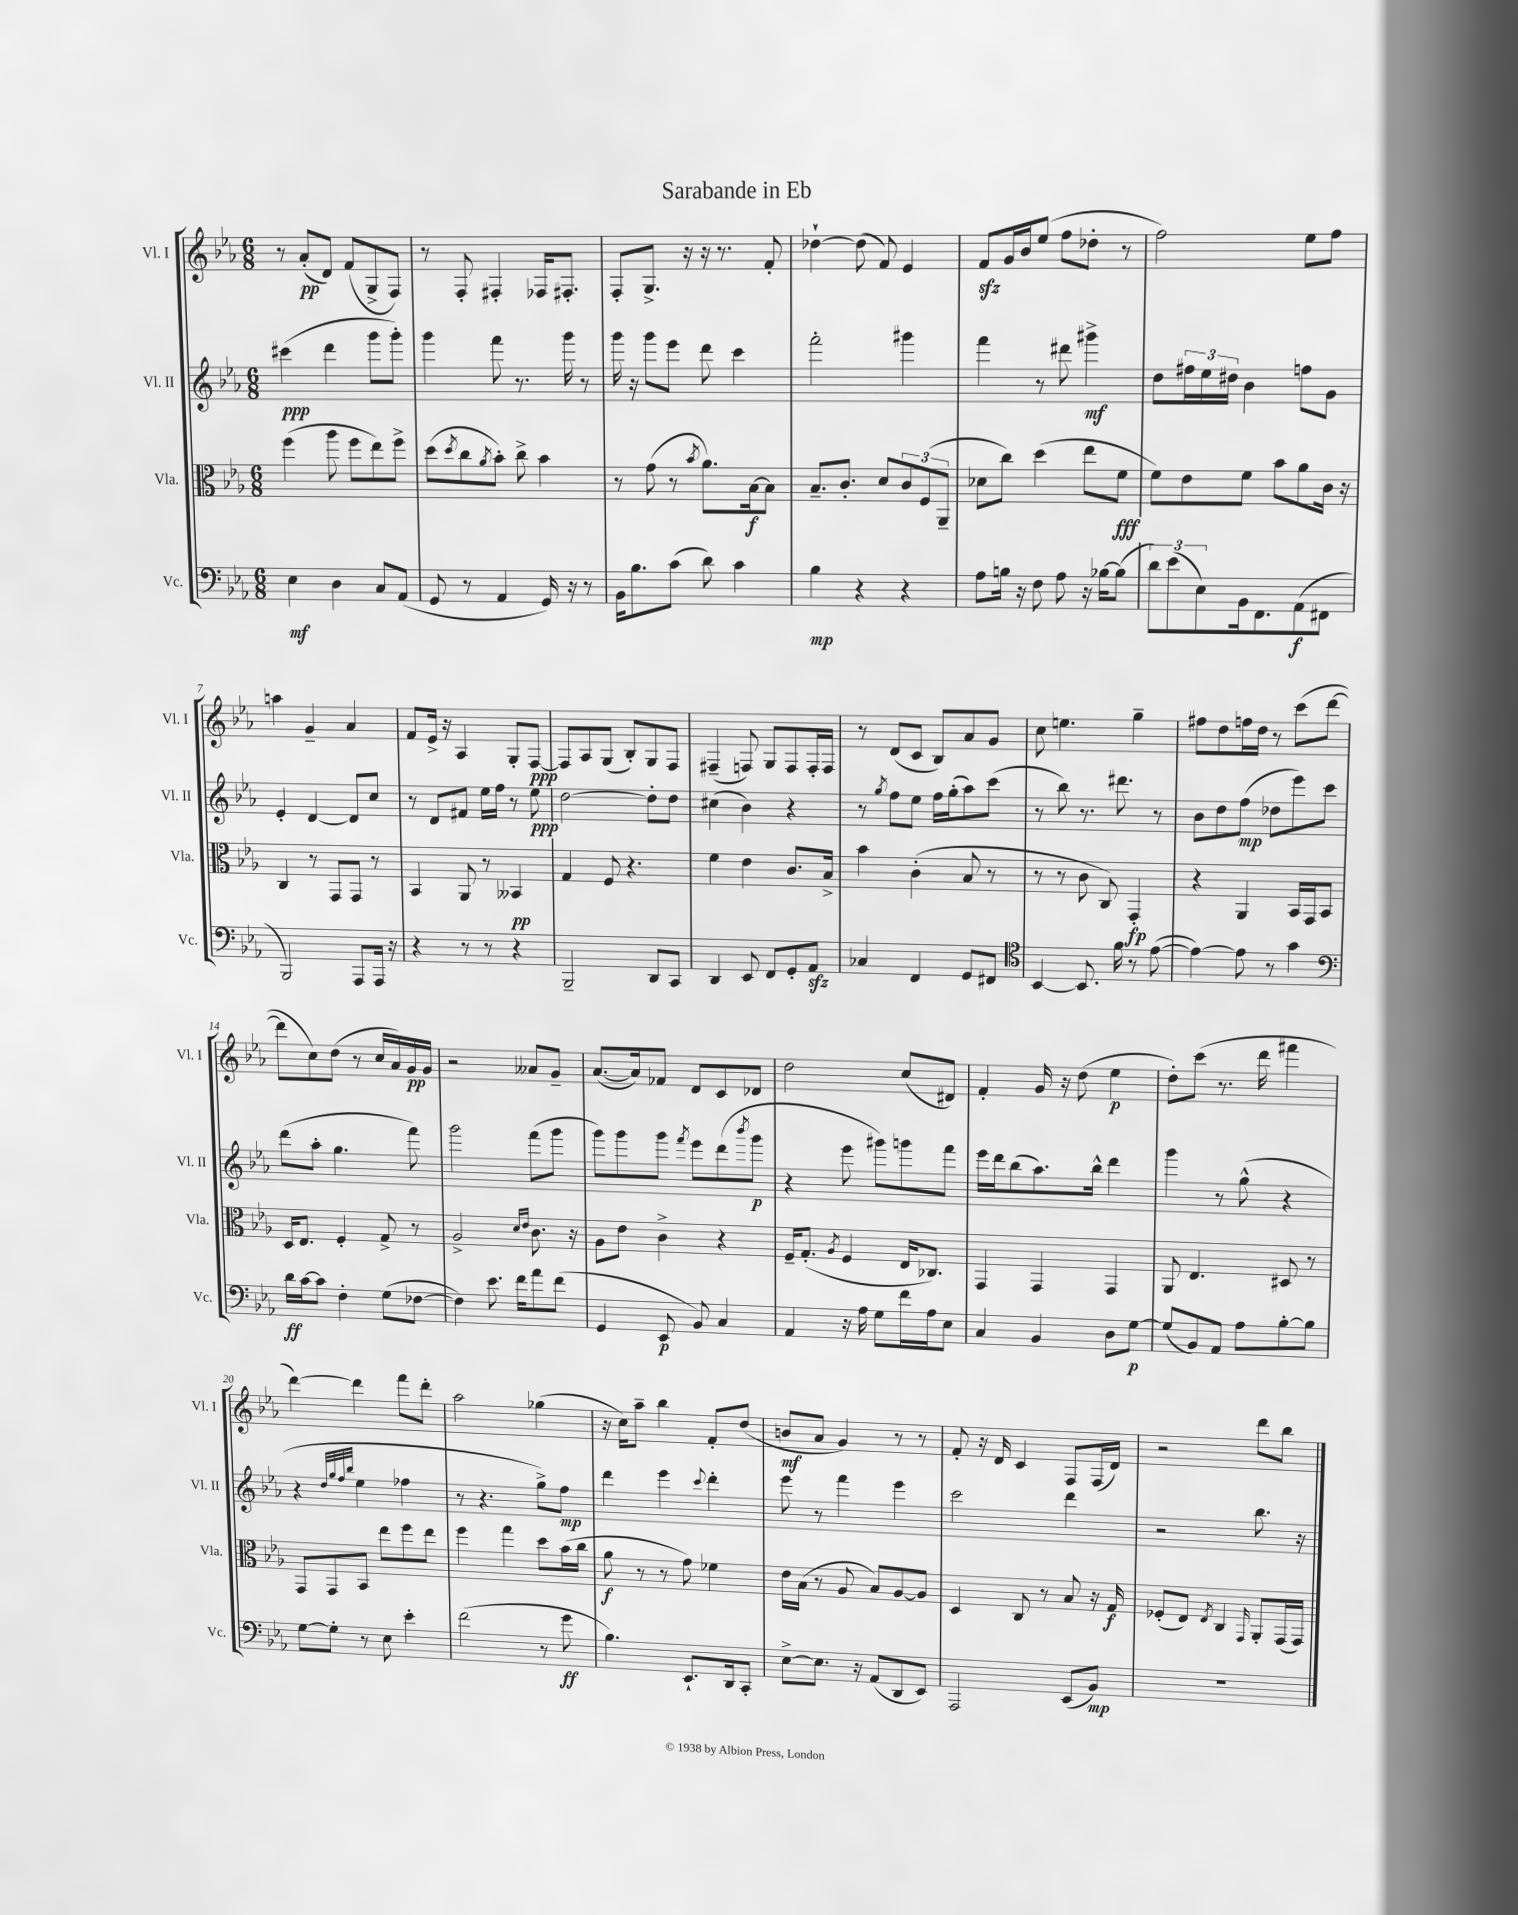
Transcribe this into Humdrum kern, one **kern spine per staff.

**kern	**dynam	**kern	**dynam	**kern	**dynam	**kern	**dynam
*part4	*part4	*part3	*part3	*part2	*part2	*part1	*part1
*staff4	*staff4	*staff3	*staff3	*staff2	*staff2	*staff1	*staff1
*I"Vc.	*	*I"Vla.	*	*I"Vl. II	*	*I"Vl. I	*
*I'Vc.	*	*I'Vla.	*	*I'Vl. II	*	*I'Vl. I	*
*clefF4	*	*clefC3	*	*clefG2	*	*clefG2	*
*k[b-e-a-]	*	*k[b-e-a-]	*	*k[b-e-a-]	*	*k[b-e-a-]	*
*M6/8	*	*M6/8	*	*M6/8	*	*M6/8	*
=1	=1	=1	=1	=1	=1	=1	=1
4E-\	mf	(4ff\	.	(4ccc#X\	ppp	8r	.
.	.	.	.	.	.	(8a-'/L	pp
4D\	.	8aa-\	.	4ddd\	.	8d/J)	.
.	.	8ff\L	.	.	.	(8f/L	.
8C/L	.	8ee-\)	.	8ggg\L	.	8G^/	.
(8AA-/J	.	8ff^\J	.	8ggg'\J)	.	8F/J)	.
=2	=2	=2	=2	=2	=2	=2	=2
8GG/	.	(8dd\L	.	4ggg\	.	8r	.
.	.	8qdd/	.	.	.	.	.
8r	.	8cc\	.	.	.	8F'/	.
.	.	8qa-/	.	.	.	.	.
4AA-/	.	8b-'\J)	.	8fff\	.	4F#X'/	.
.	.	8cc^\	.	8.r	.	.	.
16GG/)	.	4b-\	.	.	.	16F-X/KL	.
16r	.	.	.	16ggg\	.	8.F#X'/J	.
8r	.	.	.	8r	.	.	.
=3	=3	=3	=3	=3	=3	=3	=3
16BB-\KL	.	8r	.	16ggg\	.	8F'/L	.
8.B-\	.	.	.	16r	.	.	.
.	.	(8g\	.	8ggg\L	.	8.G^/J	.
(8c\J	.	8r	.	8eee-\J	.	.	.
.	.	.	.	.	.	16r	.
.	.	8qb-/	.	.	.	.	.
8d\)	.	8.a-\L)	.	8ddd\	.	16r	.
.	.	.	.	.	.	8.r	.
4c\	.	.	.	4ccc\	.	.	.
.	.	[16B-\k	f	.	.	.	.
.	.	8B-\J]	.	.	.	8f'/	.
=4	=4	=4	=4	=4	=4	=4	=4
4B-\	mp	8.B-~/L	.	2fff'\	.	[4dd-X`\	.
.	.	8.c'/J	.	.	.	.	.
4r	.	.	.	.	.	(8dd-\]	.
.	.	8d/L	.	.	.	8f/)	.
4r	.	12c/	.	4ggg#X\	.	4e-/	.
.	.	(12F/	.	.	.	.	.
.	.	12AA-~/J	.	.	.	.	.
=5	=5	=5	=5	=5	=5	=5	=5
8A-\L	.	8d-X\L	.	4fff\	.	8fzz/L	.
16Bn\Jk	.	8cc\J)	.	.	.	16g/L	.
16r	.	.	.	.	.	16b-/J	.
8F\	.	(4dd\	.	8r	.	(8ee-/J	.
8A-\	.	.	.	8ddd#X\	.	8ff\L	.
16r	.	8ee-\L	.	4ggg#X^\	mf	8dd-X'\J	.
[16B-X\KL	.	.	.	.	.	.	.
(8B-\J]	.	8f\J	fff	.	.	8r	.
=6	=6	=6	=6	=6	=6	=6	=6
12d\L)	.	8f\L)	.	8dd\L	.	2ff\)	.
(12e-\	.	.	.	.	.	.	.
.	.	8e-\	.	24ff#X\L	.	.	.
12E-\)	.	.	.	24ee-\	.	.	.
.	.	.	.	24dd#X\JJ	.	.	.
16BB-\k	.	8f\J	.	4b-\	.	.	.
8.FF\	.	.	.	.	.	.	.
.	.	8b-\L	.	.	.	.	.
(8AA-\	f	8a-\	.	8ffn\L	.	8ee-\L	.
8FF#X\J	.	16c\Jk	.	8g\J	.	8ff\J	.
.	.	16r	.	.	.	.	.
!!LO:LB:g=z
=7	=7	=7	=7	=7	=7	=7	=7
2BBB-/)	.	4C/	.	4e-'/	.	4aan\	.
.	.	8r	.	[4d/	.	4g~/	.
.	.	8GG/L	.	.	.	.	.
8AAA-/L	.	8GG/J	.	8d/L]	.	4a-/	.
16AAA-/Jk	.	8r	.	8cc/J	.	.	.
16r	.	.	.	.	.	.	.
=8	=8	=8	=8	=8	=8	=8	=8
4r	.	4BB-/	.	8r	.	8f/L	.
.	.	.	.	8d/L	.	16e-^/Jk	.
.	.	.	.	.	.	16r	.
8r	.	8AA-/	.	8f#X/J	.	4A-/	.
8r	.	8r	.	16ee-\LL	.	.	.
.	.	.	.	16ff\JJ	.	.	.
4r	.	4BB--X/	pp	8r	.	8G'/L	.
.	.	.	.	8ee-\	ppp	[8F/J	ppp
=9	=9	=9	=9	=9	=9	=9	=9
2BBB-~/	.	4G/	.	[2dd\	.	8F/L]	.
.	.	.	.	.	.	8A-/	.
.	.	8F/	.	.	.	(8G/J	.
.	.	4.r	.	.	.	8B-'/L)	.
8DD/L	.	.	.	8dd'\L]	.	8G/	.
8CC/J	.	.	.	8dd\J	.	8F/J	.
=10	=10	=10	=10	=10	=10	=10	=10
4DD/	.	4f\	.	(4cc#X\	.	(4F#X~/	.
8EE-/	.	4e-\	.	4b-\)	.	8Fn/)	.
8FF/L	.	.	.	.	.	8G/L	.
8GG'/	.	8.c/L	.	4r	.	8F/	.
8AA-zz/J	.	.	.	.	.	16F'/L	.
.	.	16B-^/Jk	.	.	.	16F/JJ	.
=11	=11	=11	=11	=11	=11	=11	=11
4C-X/	.	4b-\	.	8r	.	8r	.
.	.	.	.	8qgg/	.	.	.
.	.	.	.	8ff\L	.	(8d/L	.
4FF/	.	(4c'\	.	8ee-\J	.	8c/J	.
.	.	.	.	16ff\LL	.	8B-/L)	.
.	.	.	.	(16gg'\J	.	.	.
8GG/L	.	8B-/	.	8aa-\)	.	8a-/	.
8FF#X/J	.	8r	.	(8ccc\J	.	8g/J	.
=12	=12	=12	=12	=12	=12	=12	=12
*clefC4	*	*	*	*	*	*	*
[4BB-/	.	8r	.	8r	.	8cc\	.
.	.	8r	.	8bb-\)	.	4.een\	.
8.BB-/]	.	8c\	.	8.r	.	.	.
.	.	8C/)	.	.	.	.	.
16f\	.	.	.	8.ddd#X\	.	.	.
8r	.	4GG'/	fp	.	.	4gg~\	.
([8e-\	.	.	.	8r	.	.	.
=13	=13	=13	=13	=13	=13	=13	=13
4e-\_)	.	4r	.	8b-\L	.	8ff#X\L	.
.	.	.	.	8dd\	.	8dd\	.
8e-\]	.	4AA-/	.	(8ff\J	mp	16ffn\L	.
.	.	.	.	.	.	16dd\JJ	.
8r	.	.	.	8dd-X\L	.	8r	.
4g\	.	16BB-/LL	.	8eee-\)	.	(8ccc\L	.
.	.	16GG/J	.	.	.	.	.
.	.	8BB-/J	.	8ccc\J	.	[8ddd\J	.
!!LO:LB:g=z
=14	=14	=14	=14	=14	=14	=14	=14
*clefF4	*	*	*	*	*	*	*
16d\LL	ff	16D/KL	.	(8ddd\L	.	8ddd\L]	.
[16c\J	.	8.E-/J	.	.	.	.	.
8c\J]	.	.	.	8aa-'\J	.	8cc\)	.
4F'\	.	4F'/	.	4.gg\	.	(8dd\J	.
.	.	.	.	.	.	8r	.
(8G\L	.	8G^/	.	.	.	16cc/LL	.
.	.	.	.	.	.	16a-/)	.
[8F-X\J	.	8r	.	8fff\)	.	16g/	pp
.	.	.	.	.	.	16g/JJ	.
=15	=15	=15	=15	=15	=15	=15	=15
4F-\])	.	2A-^/	.	2ggg\	.	2r	.
8.e-\	.	.	.	.	.	.	.
16f\KL	.	.	.	.	.	.	.
.	.	16qqd/LL	.	.	.	.	.
.	.	16qqe-/JJ	.	.	.	.	.
8a-\	.	8.c\	.	(8fff\L	.	8a--X/L	.
(8f\J	.	.	.	8ggg\J	.	8g~/J	.
.	.	16r	.	.	.	.	.
=16	=16	=16	=16	=16	=16	=16	=16
4GG/	.	8A-\L	.	8ggg\L)	.	([8.a-/L	.
.	.	8e-\J	.	8ggg\	.	.	.
.	.	.	.	.	.	16a-/k])	.
8EE-/	p	4c^\	.	8ggg\J	.	8f-X/J	.
.	.	.	.	8qfff/	.	.	.
8BB-/)	.	.	.	8eee-\L	.	8d/L	.
4C/	.	4r	.	(8ddd\	.	8c/	.
.	.	.	.	8qbbb-/	.	.	.
.	.	.	.	8ggg\J	p	8d-X/J	.
=17	=17	=17	=17	=17	=17	=17	=17
4AA-/	.	16F~/KL	.	4r	.	2dd\	.
.	.	(8.G'/J	.	.	.	.	.
.	.	8qA-/	.	.	.	.	.
16r	.	4F/	.	8eee-\	.	.	.
16A-\	.	.	.	.	.	.	.
8G\L	.	.	.	8ggg#X\L)	.	.	.
16f\L	.	16E-/KL	.	8gggn\	.	(8cc/L	.
16A-\J	.	8.C-X/J)	.	.	.	.	.
8E-\J	.	.	.	8fff\J	.	8d#X/J)	.
=18	=18	=18	=18	=18	=18	=18	=18
4C/	.	4GG/	.	16eee-\LL	.	4f'/	.
.	.	.	.	16ddd\J	.	.	.
.	.	.	.	(8bb-\	.	.	.
4BB-/	.	4GG/	.	8.aa-\)	.	16g/	.
.	.	.	.	.	.	16r	.
.	.	.	.	.	.	(8dd\	.
.	.	.	.	16bb-^^\Jk	.	.	.
8D\L	.	4GG/	.	4ddd\	.	4ee-\	p
[8G\J	p	.	.	.	.	.	.
=19	=19	=19	=19	=19	=19	=19	=19
(8G/L]	.	8AA-/	.	4ggg\	.	8dd'\L)	.
8BB-/)	.	4.E-/	.	.	.	(8ccc\J	.
8AA-/J	.	.	.	8r	.	8.r	.
8A-\L	.	.	.	(8gg^^\	.	.	.
.	.	.	.	.	.	16ddd\	.
[8B-'\	.	8D#X/	.	4r	.	4fff#X\	.
8B-\J]	.	8r	.	.	.	.	.
!!LO:LB:g=z
=20	=20	=20	=20	=20	=20	=20	=20
[8G\L	.	8GG/L	.	4r	.	[4ddd\)	.
8G'\J]	.	8GG/	.	.	.	.	.
.	.	.	.	32qqdd/LLL	.	.	.
.	.	.	.	32qqgg/	.	.	.
.	.	.	.	32qqff/	.	.	.
.	.	.	.	32qqbb-/JJJ	.	.	.
8r	.	8BB-/J	.	4ee-\	.	4ddd\]	.
8E-\	.	8ee-\L	.	.	.	.	.
4e-'\	.	8ff\	.	4ff-X\	.	8fff\L	.
.	.	8ee-\J	.	.	.	8ddd'\J	.
=21	=21	=21	=21	=21	=21	=21	=21
(2f\	.	4ff\	.	8r	.	2aa-\	.
.	.	.	.	4.r	.	.	.
.	.	4gg\	.	.	.	.	.
8r	.	8dd\L	.	8gg^\L)	.	(4gg-X\	.
8g\	ff	(16b-\L	.	8ff\J	mp	.	.
.	.	16cc\JJ	.	.	.	.	.
=22	=22	=22	=22	=22	=22	=22	=22
4.B-\)	.	8a-\	f	4ddd\	.	16r	.
.	.	.	.	.	.	16cc\KL)	.
.	.	8r	.	.	.	8aa-~\J	.
.	.	8r	.	4eee-\	.	4bb-\	.
8.EE-`/L	.	8g\)	.	.	.	.	.
.	.	.	.	8qqccc/	.	.	.
.	.	4f-X\	.	4ddd'\	.	8f'/L	.
16DD/k	.	.	.	.	.	.	.
8CC'/J	.	.	.	.	.	(8dd/J	.
=23	=23	=23	=23	=23	=23	=23	=23
[8E-^\L	.	16e-\LL	.	8eee-\	.	8bn/L	mf
.	.	(16B-\JJ	.	.	.	.	.
8.E-\J]	.	8r	.	8r	.	8a-/J	.
.	.	8A-/	.	4fff\	.	4g/)	.
16r	.	.	.	.	.	.	.
(8AA-/L	.	8B-/L)	.	.	.	.	.
8DD/	.	[8A-/	.	4eee-\	.	8r	.
8EE-/J)	.	8A-/J]	.	.	.	8r	.
=24	=24	=24	=24	=24	=24	=24	=24
2AAA-/	.	4D/	.	2ccc\	.	8f'/	.
.	.	.	.	.	.	16r	.
.	.	.	.	.	.	16d/	.
.	.	8C/	.	.	.	4c/	.
.	.	8r	.	.	.	.	.
(8EE-/L	.	8B-/	.	4ddd\	.	8F/L	.
8BB-/J)	mp	16r	.	.	.	(16F/L	.
.	.	16G/	f	.	.	16d/JJ)	.
=25	=25	=25	=25	=25	=25	=25	=25
2.r	.	(8F-X'/L	.	2r	.	2r	.
.	.	8E-/J)	.	.	.	.	.
.	.	8qE-/	.	.	.	.	.
.	.	4C/	.	.	.	.	.
.	.	16qqGG/	.	.	.	.	.
.	.	8AA-'/L	.	8.bb-\	.	8ddd\L	.
.	.	(16GG/L	.	.	.	8bb-\J	.
.	.	16GG/JJ)	.	16r	.	.	.
==	==	==	==	==	==	==	==
*-	*-	*-	*-	*-	*-	*-	*-
